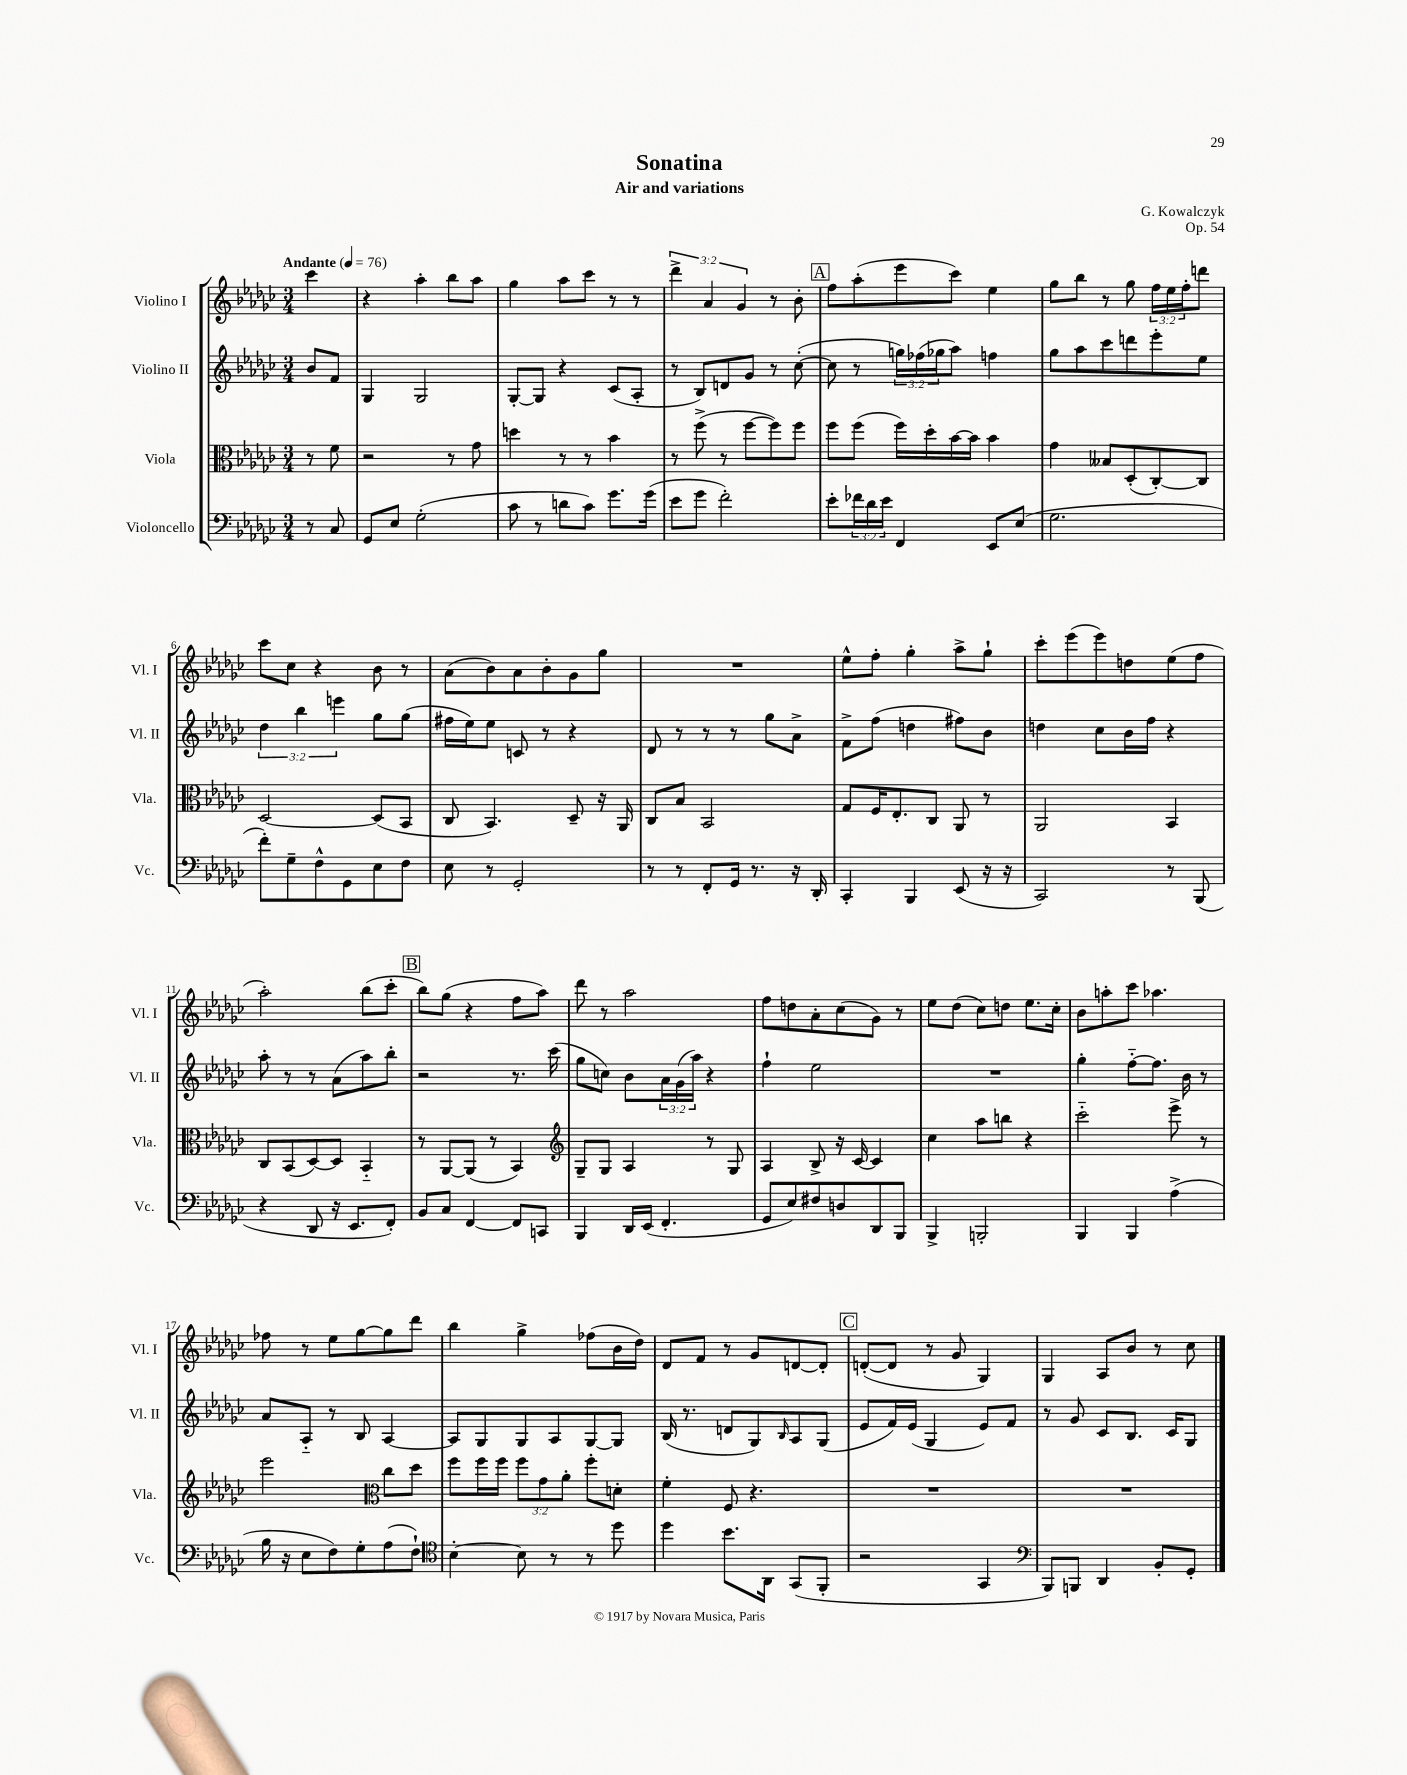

**kern	**kern	**kern	**kern
*part4	*part3	*part2	*part1
*staff4	*staff3	*staff2	*staff1
*I"Violoncello	*I"Viola	*I"Violino II	*I"Violino I
*I'Vc.	*I'Vla.	*I'Vl. II	*I'Vl. I
*clefF4	*clefC3	*clefG2	*clefG2
*k[b-e-a-d-g-c-]	*k[b-e-a-d-g-c-]	*k[b-e-a-d-g-c-]	*k[b-e-a-d-g-c-]
*M3/4	*M3/4	*M3/4	*M3/4
*MM76	*MM76	*MM76	*MM76
=	=	=	=
!	!	!	!LO:TX:a:B:t=Andante
8r	8r	8b-/L	4ccc-\
8C-/	8f\	8f/J	.
=1	=1	=1	=1
8GG-/L	2r	4G-/	4r
8E-/J	.	.	.
(2G-'\	.	2G-/	4aa-'\
.	8r	.	8bb-\L
.	8g-\	.	8aa-\J
=2	=2	=2	=2
8c-\	4ddn\	[8G-'/L	4gg-\
8r	.	8G-/J]	.
8dn\L	8r	4r	8aa-\L
8c-\J)	8r	.	8ccc-\J
8.g-\L	4b-\	(8c-/L	8r
.	.	8A-'/J	8r
(16g-\Jk	.	.	.
=3	=3	=3	=3
8e-\L	8r	8r	6ddd-^\
8g-\J	(8ff^\	8B-/L)	.
.	.	.	6a-/
2f'\)	8r	8dn/	.
.	.	.	6g-/
.	[8ff\L	8g-/J	.
.	8ff\])	8r	8r
.	8ff\J	([8cc-'\	8b-'\
!!LO:REH:place=s1:t=A
=4	=4	=4	=4
8e-'\L	8ff\L	8cc-\]	8ff\L
24f-X\L	(8ff\J	8r	(8aa-'\
24d-\	.	.	.
24e-\JJ	.	.	.
4FF/	16ff\LL)	24ggn\LL)	8eee-\
.	.	(24ff-X\	.
.	16dd-'\	.	.
.	.	24gg-X\J	.
.	[16b-\	8aa-\J)	8ccc-\J)
.	16b-\JJ]	.	.
8EE-/L	4b-\	4ffn\	4ee-\
(8E-/J	.	.	.
=5	=5	=5	=5
2.G-\	4g-\	8gg-\L	8gg-\L
.	.	8aa-\	8bb-\J
.	8B--X/L	8ccc-\	8r
.	(8D-'/	8dddn\	8gg-\
.	[8C-'/)	8eee-'\	24ff\LL
.	.	.	24ee-\
.	.	.	24ff'\J
.	8C-/J]	8ee-\J	8dddn\J
!!LO:LB:g=z
=6	=6	=6	=6
8f'\L)	[2D-/	6dd-\	8ccc-\L
8G-~\	.	.	8cc-\J
.	.	6bb-\	.
8F^^\	.	.	4r
.	.	6eeen\	.
8GG-\	.	.	.
8E-\	(8D-/L]	8gg-\L	8b-\
8F\J	8BB-/J	(8gg-\J	8r
=7	=7	=7	=7
8E-\	8C-/	16ff#X\LL	(8a-\L
.	.	16ee-\J)	.
8r	4.BB-/)	8ee-\J	8b-\)
2GG-'/	.	8cn/	8a-\
.	.	8r	8b-'\
.	8D-~/	4r	8g-\
.	16r	.	8gg-\J
.	16AA-/	.	.
=8	=8	=8	=8
8r	8C-/L	8d-/	2.r
8r	8B-/J	8r	.
8FF'/L	2BB-/	8r	.
16GG-/Jk	.	8r	.
8.r	.	.	.
.	.	8gg-\L	.
16r	.	8a-^\J	.
16DD-'/	.	.	.
=9	=9	=9	=9
4CC-'/	8G-/L	8f^\L	8ee-^^\L
.	16F/K	(8ff\J	8ff'\J
.	8.E-'/	.	.
4BBB-/	.	4ddn\	4gg-'\
.	8C-/J	.	.
(8EE-/	8AA-/	8ff#X\L)	8aa-^\L
16r	8r	8b-\J	8gg-`\J
16r	.	.	.
=10	=10	=10	=10
2CC-/)	2AA-/	4ddn\	8ccc-'\L
.	.	.	(8eee-\
.	.	8cc-\L	8eee-\)
.	.	16b-\L	8ddn\
.	.	16ff\JJ	.
8r	4BB-/	4r	(8ee-\
(8BBB-/	.	.	8ff\J
!!LO:LB:g=z
=11	=11	=11	=11
4r	8C-/L	8aa-'\	2aa-'\)
.	(8BB-/	8r	.
8DD-/	[8D-/)	8r	.
16r	8D-/J]	(8a-\L	.
8.EE-/L	.	.	.
.	4BB-/	8aa-\)	(8bb-\L
8FF'/J)	.	8bb-'\J	8ccc-'\J
!!LO:REH:place=s1:t=B
=12	=12	=12	=12
8BB-/L	8r	2r	8bb-\L)
8C-/J	[8AA-/L	.	(8gg-\J
[4FF/	(8AA-/J]	.	4r
.	8r	.	.
8FF/L]	4BB-/)	8.r	8ff\L
8CCn/J	.	.	8aa-\J)
.	.	(16ccc-\	.
=13	=13	=13	=13
*	*clefG2	*	*
4BBB-/	8G-~/L	8gg-\L	8ddd-\
.	8G-/J	8ccn\J)	8r
16DD-/LL	4A-/	8b-\L	2aa-\
(16EE-/JJ	.	.	.
4.FF'/	.	24a-\L	.
.	.	(24g-\	.
.	.	24aa-\JJ)	.
.	8r	4r	.
.	8G-/	.	.
=14	=14	=14	=14
8GG-/L	4A-/	4ff`\	8ff\L
8E-/)	.	.	8ddn\
8F#X/	8B-^/	2ee-\	8a-'\
8Dn/	16r	.	(8cc-\
.	[16c-/	.	.
8DD-/	4c-/]	.	8g-\J)
8BBB-/J	.	.	8r
=15	=15	=15	=15
4BBB-^/	4cc-\	2.r	8ee-\L
.	.	.	(8dd-\J
2BBBn'/	8aa-\L	.	8cc-\L)
.	8bbn\J	.	8ddn\J
.	4r	.	8.ee-\L
.	.	.	16cc-'\Jk
=16	=16	=16	=16
4BBB-/	2ccc-\	4gg-'\	8b-\L
.	.	.	8aan'\
4BBB-/	.	[8ff\L	8ccc-\J
.	.	8.ff\J]	4.aa-X\
(4A-^\	8eee-^\	.	.
.	.	16b-\	.
.	8r	8r	.
!!LO:LB:g=z
=17	=17	=17	=17
16B-\	2eee-\	8a-/L	8ff-X\
16r	.	.	.
8E-\L	.	8A-/J	8r
8F\)	.	8r	8ee-\L
8G-'\	.	8B-/	[8gg-\
*	*clefC3	*	*
(8A-\	8cc-\L	[4A-/	8gg-\]
8F`\J)	8dd-\J	.	8ddd-\J
=18	=18	=18	=18
*clefC4	*	*	*
[4B-'\	8ff\L	8A-/L]	4bb-\
.	16ff\L	8G-/	.
.	16ff\JJ	.	.
8B-\]	12ff\L	8G-/	4gg-^\
.	12g-\	.	.
8r	.	8A-/	.
.	12a-'\J	.	.
8r	8ff'\L	[8G-/	(8ff-X\L
8dd-\	8dn'\J	8G-/J]	16b-\L
.	.	.	16dd-\JJ)
=19	=19	=19	=19
4dd-\	4f'\	(16B-/	8d-/L
.	.	8.r	.
.	.	.	8f/J
8.b-\L	8F/	8dn/L	8r
.	4.r	8G-/)	8g-/L
16AA-\Jk	.	.	.
.	.	16qqB-/	.
(8GG-/L	.	8A-/	[8dn/
8FF'/J	.	(8G-/J	8d'/J]
!!LO:REH:place=s1:t=C
=20	=20	=20	=20
2r	2.r	8e-/L	([8dn'/L
.	.	16f/L)	8d/J]
.	.	(16e-/JJ	.
.	.	4G-/	8r
.	.	.	8g-/
4GG-/	.	8e-/L)	4G-/)
.	.	8f/J	.
=21	=21	=21	=21
*clefF4	*	*	*
8BBB-/L)	2.r	8r	4G-/
8BBBn/J	.	8g-/	.
4DD-/	.	8c-/L	8A-/L
.	.	8.B-/J	8b-/J
8BB-'/L	.	.	8r
.	.	16c-/KL	.
8GG-'/J	.	8G-/J	8cc-\
==	==	==	==
*-	*-	*-	*-
